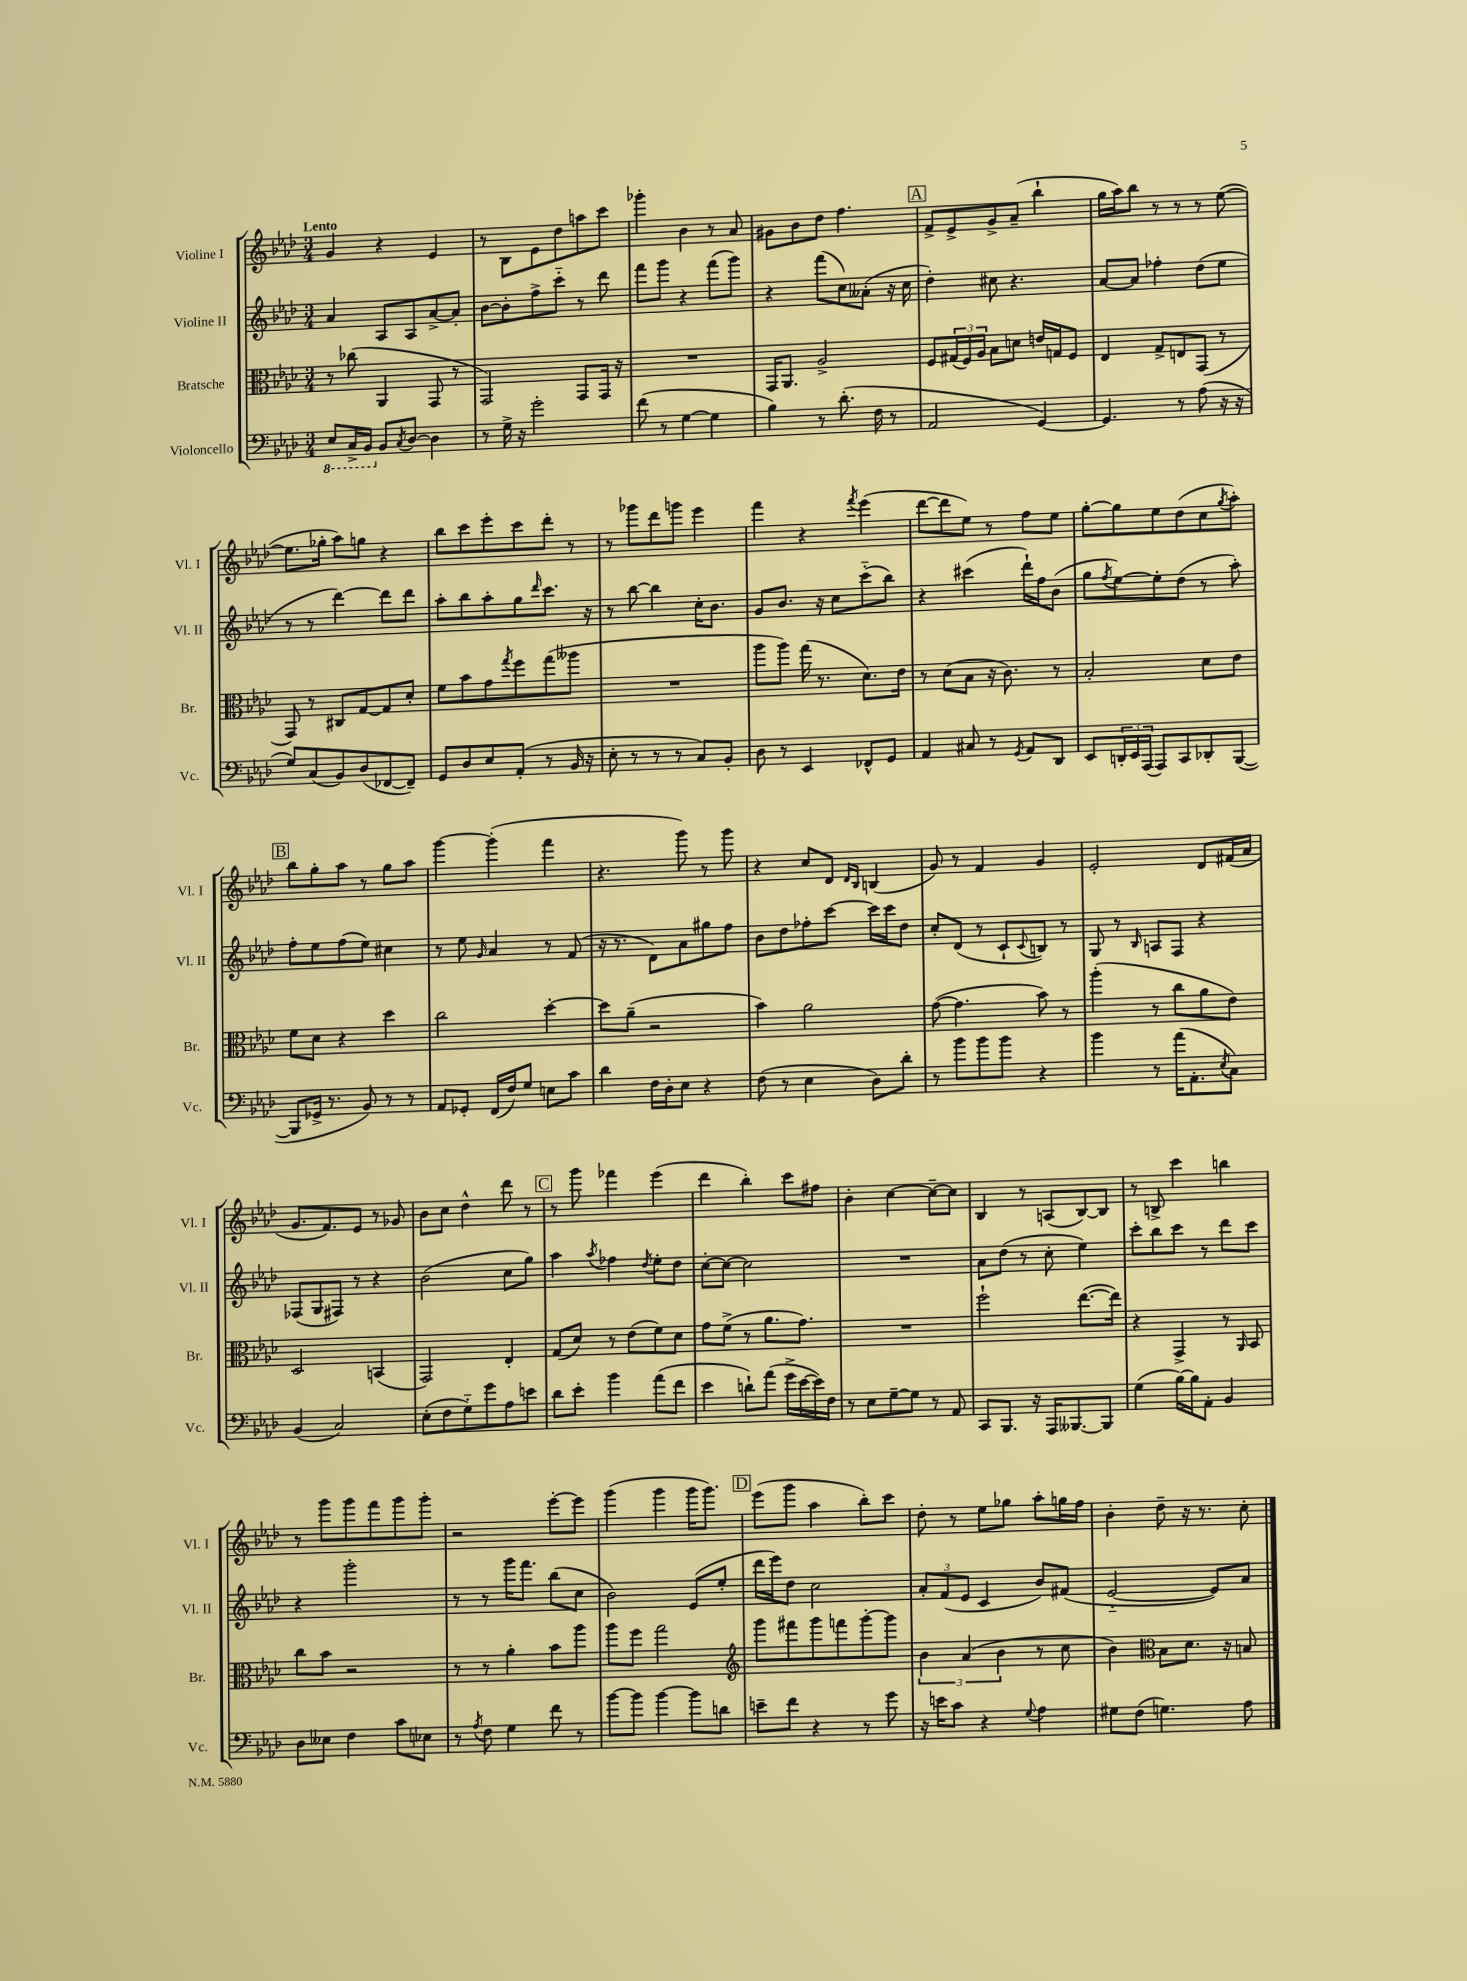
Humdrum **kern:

**kern	**kern	**kern	**kern
*staff4	*staff3	*staff2	*staff1
*clefF4	*clefC3	*clefG2	*clefG2
*k[b-e-a-d-]	*k[b-e-a-d-]	*k[b-e-a-d-]	*k[b-e-a-d-]
*M3/4	*M3/4	*M3/4	*M3/4
8EE-/L	8r	4a-/	4g/
16CC^/L	(8cc-\	.	.
16BBB-/JJ	.	.	.
8BB-/L	4AA-/	8A-/L	4r
8qC/	.	.	.
[8D-/J	.	8A-/	.
4D-\]	8GG/	[8a-^/	4e-/
.	8r	8a-'/]J	.
=	=	=	=
8r	2GG/)	[8b-\L	8r
16G^\	.	8b-'\]	8B-\L
16r	.	.	.
2g'\	.	8ff^\	8e-\
.	.	8ccc'~\J	8dd-\
.	8GG/L	8r	8aa\
.	16GG/Jk	8ddd-\	8ccc\J
.	16r	.	.
=	=	=	=
(8f\	2.r	8fff\L	4ggg-'\
8r	.	8ggg\J	.
[4G\	.	4r	4b-\
4G\]	.	(8fff\L	8r
.	.	8ggg\J)	8a-/
=	=	=	=
4B-\)	16GG/LK	4r	8g#\L
.	8.AA-/J	.	.
.	.	.	8b-\
8r	2A-^/	(8fff\L	8dd-\J
(8.d-'\	.	8cc\)	4.ff\
.	.	(8a--'\J	.
16F\	.	.	.
8r	.	16r	.
.	.	16cc\	.
=	=	=	=
2AA-/	8F/L	4dd-'\)	8f^/L
.	(24G#/L	.	8e-^/
.	24F/)	.	.
.	24A-/JJ	.	.
.	8B-\L	8cc#\	8g^/
.	8d\J	4.r	(8a-~/J
[4GG/)	16e/LL	.	4bb-`\
.	16G/J	.	.
.	8F/J	.	.
=	=	=	=
4.GG/]	4E-/	[8a-/L	16gg\LL
.	.	.	16aa-\J)
.	.	8a-/]J	8bb-\J
.	8G^/L	4ff-'\	8r
8r	8E/	.	8r
(8A-\	(8GG/J	(8dd-\L	8r
16r	8r	8ee-\J	([8ee-\
16r	.	.	.
=	=	=	=
8G/L)	8GG/)	8r	8.ee-\]L
(8C/	8r	8r	.
.	.	.	16gg-'\Jk
8BB-/)	8C#/L	[4ddd-\)	8aa-\L)
(8D-/	[8G/	.	8gg\J
[8FF-/	8G/]	8ddd-\]L	4r
8FF-~/]J)	8d-'/J	8ddd-\J	.
=	=	=	=
8GG/L	8f\L	8aa-'\L	8bb-\L
8D-/	8b-\	8bb-\	8ccc\
8E-/	8g\	8aa-'\	8eee-'\
.	8qgg/	.	.
(8AA-'/J	8ff\	8gg\	8ccc\
.	.	16qqddd-/	.
8r	(8gg\	8.ccc\J	8ddd-'\J
16BB-/	8aa--\J	.	8r
16r	.	16r	.
=	=	=	=
8E-'\	2.r	8r	8r
8r	.	[8bb-\	8ggg-\L
8r	.	4bb-\]	8ddd-\
8r	.	.	8ggg\J
8C/L)	.	16cc'\LK	4eee-\
.	.	8.b-\J	.
8BB-'/J	.	.	.
=	=	=	=
8D-\	8aa-\L	8g/L	4fff\
8r	8aa-\J)	8.b-/J	.
4EE-/	(16gg\	.	4r
.	8.r	16r	.
.	.	8cc\L	.
.	.	.	8qfff/
8FF-^^/L	8.d-\L)	(8ccc'~\	(4eee-\
8GG/J	.	8bb-\J)	.
.	16e-\Jk	.	.
=	=	=	=
4AA-/	8r	4r	[8ddd-\L
.	(8d-\L	.	8ddd-\]
8C#/	8B-\J	(4ccc#\	8ee-\J)
8r	16r	.	8r
.	8.c\)	.	.
8qGG/	.	.	.
8AA-/L	.	16ddd-`\LL)	8ff\L
.	.	16ff\J	.
8DD-/J	8r	(8b-\J	8ee-\J
=	=	=	=
8EE-/L	2B-'/	8gg\L	[8gg'\L
.	.	8qff/	.
24DD'/L	.	[8ee-\)	8gg\]
24EE-/	.	.	.
(24AAA-/JJ	.	.	.
8AAA-/L)	.	8ee-'\]	8ee-\
8CC/	.	(8dd-\J	(8dd-\
8DD-'/	8d-\L	8r	8cc\
.	.	.	8qgg/
([8BBB-/J	8e-\J	8aa-'\)	8aa-'\J)
=	=	=	=
8BBB-/]L	8f\L	8ff'\L	8bb-\L
16GG-^/Jk	8d-\J	8ee-\	8gg'\
8.r	.	.	.
.	4r	(8ff\	8aa-\J
8BB-/)	.	8ee-\J)	8r
8r	4dd-\	4cc#\	8gg\L
8r	.	.	8aa-\J
=	=	=	=
8AA-/L	2cc\	8r	[4ggg\
8GG-'/J	.	8ee-\	.
.	.	16qqg/	.
(16FF/LL	.	4a-/	(4ggg'\]
16F/J)	.	.	.
8G/J	.	.	.
8E\L	[4dd-'\	8r	4fff\
8c\J	.	(8f/	.
=	=	=	=
4d-\	8dd-\]L	16r	4.r
.	.	8.r	.
.	(8a-~\J	.	.
16F\LL	2r	8d-\L)	.
16D-'\J	.	.	.
8E-\J	.	8a-\	8ggg\)
4r	.	8gg#\	8r
.	.	8ff\J	8ggg\
=	=	=	=
(8F\	4b-\)	8b-\L	4r
8r	.	8dd-\	.
4E-\	2a-\	8ff-'\	8cc/L
.	.	[8ccc\J	8d-/J
.	.	.	16qqd-/LL
.	.	.	16qqB-/JJ
8D-\L)	.	16ccc\]LL	(4B/
.	.	16ccc\J	.
8d-'\J	.	8dd-\J	.
=	=	=	=
8r	([8g\	8cc'/L	8g/)
8b-\L	4.g\]	(8d-/J	8r
8b-\	.	8r	4f/
8b-\J	.	8c`/L	.
.	.	8qqc/	.
4r	8b-\)	8B/J)	4g/
.	8r	8r	.
=	=	=	=
4b-\	(4aa-'\	8G/	2e-'/
.	.	8r	.
.	.	16qqB-/	.
8r	8r	8A/L	.
(16a-\LK	8cc\L	8F/J	.
8.AA-'\	.	.	.
.	8a-\	4r	8d-/L
8qE-/	.	.	.
8C\J)	8e-\J)	.	(16f#/L
.	.	.	16a-/JJ
=	=	=	=
(4BB-/	2D-/	(8F-/L	8.g/L
.	.	8G/	.
.	.	.	8.f/)
2C/)	.	8F#/J)	.
.	.	8r	8e-/J
.	(4BB/	4r	8r
.	.	.	8g-/
=	=	=	=
(8E-'\L	2GG/)	(2b-\	8b-\L
8F\	.	.	8cc\J
8G'~\)	.	.	4dd-^^\
8g\	.	.	.
8A-\	4E-'/	8cc\L	8ddd-\
8e\J	.	8gg\J)	8r
=	=	=	=
8d-\L	(8G/L	4aa-\	8r
8e-'\J	8d-/J)	.	8ggg\
.	.	8qaa-/	.
4b-\	8r	4ff-\	4fff-\
.	(8e-\L	.	.
.	.	8qdd-/	.
(8a-\L	8f\)	8ee-'\L	(4eee-\
8f\J	8d-\J	8dd-\J	.
=	=	=	=
4e-\	8g\L	[8cc'\L	4ddd-\
.	(8f^\J	8cc\_J	.
8d`\L)	8r	2cc\]	4bb-'\)
(8a-\J	8.a-\L	.	.
16g^\LL	.	.	8ccc\L
[16e-\	8.g\J)	.	.
16e-\])	.	.	8ff#\J
16F\JJ	.	.	.
=	=	=	=
8r	2.r	2.r	4b-'\
8E-\L	.	.	.
[8G~\	.	.	[4cc\
8G\]J	.	.	.
8r	.	.	8cc~\_L
8AA-/	.	.	8cc\]J
=	=	=	=
8CC/L	2ff`\	8a-\L	4B-/
8.BBB-/J	.	(8dd-\J	.
.	.	8r	8r
16r	.	.	.
16AAA-/LK	.	8cc'\	(8A/L
[8.BBB--/	.	.	.
.	([8.ee-\L	4ee-\)	[8B-/)
8BBB--/]J	.	.	8B-/]J
.	16ee-\]Jk)	.	.
=	=	=	=
(4G\	4r	8ccc'\L	8r
.	.	8bb-\	8B^/
[16B-\LL)	4GG^/	8ccc\J	4ccc\
16B-\]J	.	.	.
8AA-'\J	.	8r	.
4BB-/	8r	8ddd-\L	4bb\
.	16qqAA-/	.	.
.	8BB-/	8ccc\J	.
=	=	=	=
8D-\L	8cc\L	4r	8r
8E--\J	8b-\J	.	8ggg\L
4F\	2r	2ggg'\	8ggg\
.	.	.	8fff\
8c\L	.	.	8ggg\
8E-\J	.	.	8ggg'\J
=	=	=	=
8r	8r	8r	2r
8qA-/	.	.	.
8F\	8r	8r	.
4G\	4a-'\	16ggg\LK	.
.	.	8.fff\J	.
8f\	8b-\L	(8bb-\L	[8eee-'\L
8r	8aa-\J	8cc\J	8eee-\]J
=	=	=	=
[8b-\L	8aa-\L	2b-\)	(4ggg\
8b-\]J	8ff\J	.	.
[4b-\	2gg\	.	4ggg\
8b-\]L	.	(8e-/L	16ggg\LK
.	.	.	8.ggg\J)
8d\J	.	8ee-'/J	.
=	=	=	=
*	*clefG2	*	*
8e~\L	8ggg\L	16ddd-\LL	(8eee-\L
.	.	16eee-\J)	.
8f\J	8fff#\	8dd-\J	8ggg\J
4r	8ggg\	2cc\	4aa-\
.	8fff\	.	.
8r	[8ggg'\	.	8bb-'\L)
8g\	8ggg\]J	.	8ccc\J
=	=	=	=
16r	6b-\	12a-'/L	8dd-'\
16e\LK	.	.	.
.	.	(12f/	.
8c\J	.	.	8r
.	(6a-/	12e-/J	.
4r	.	4c/	8ee-\L
.	6b-\	.	.
.	.	.	8gg-\J
8qqG/	.	.	.
4A-\	8r	8b-/L)	8aa-'\L
.	8cc\	(8f#/J	16gg\L
.	.	.	16ff\JJ
=	=	=	=
8G#\L	4b-\)	[2e-'~/	4b-'\
(8F\J	.	.	.
*	*clefC3	*	*
4.G\)	8B-\L	.	8dd-~\
.	8.d-\J	.	16r
.	.	.	8.r
.	.	8e-/]L)	.
.	16r	.	.
8A-\	8B/	8a-/J	8cc'\
==	==	==	==
*-	*-	*-	*-
